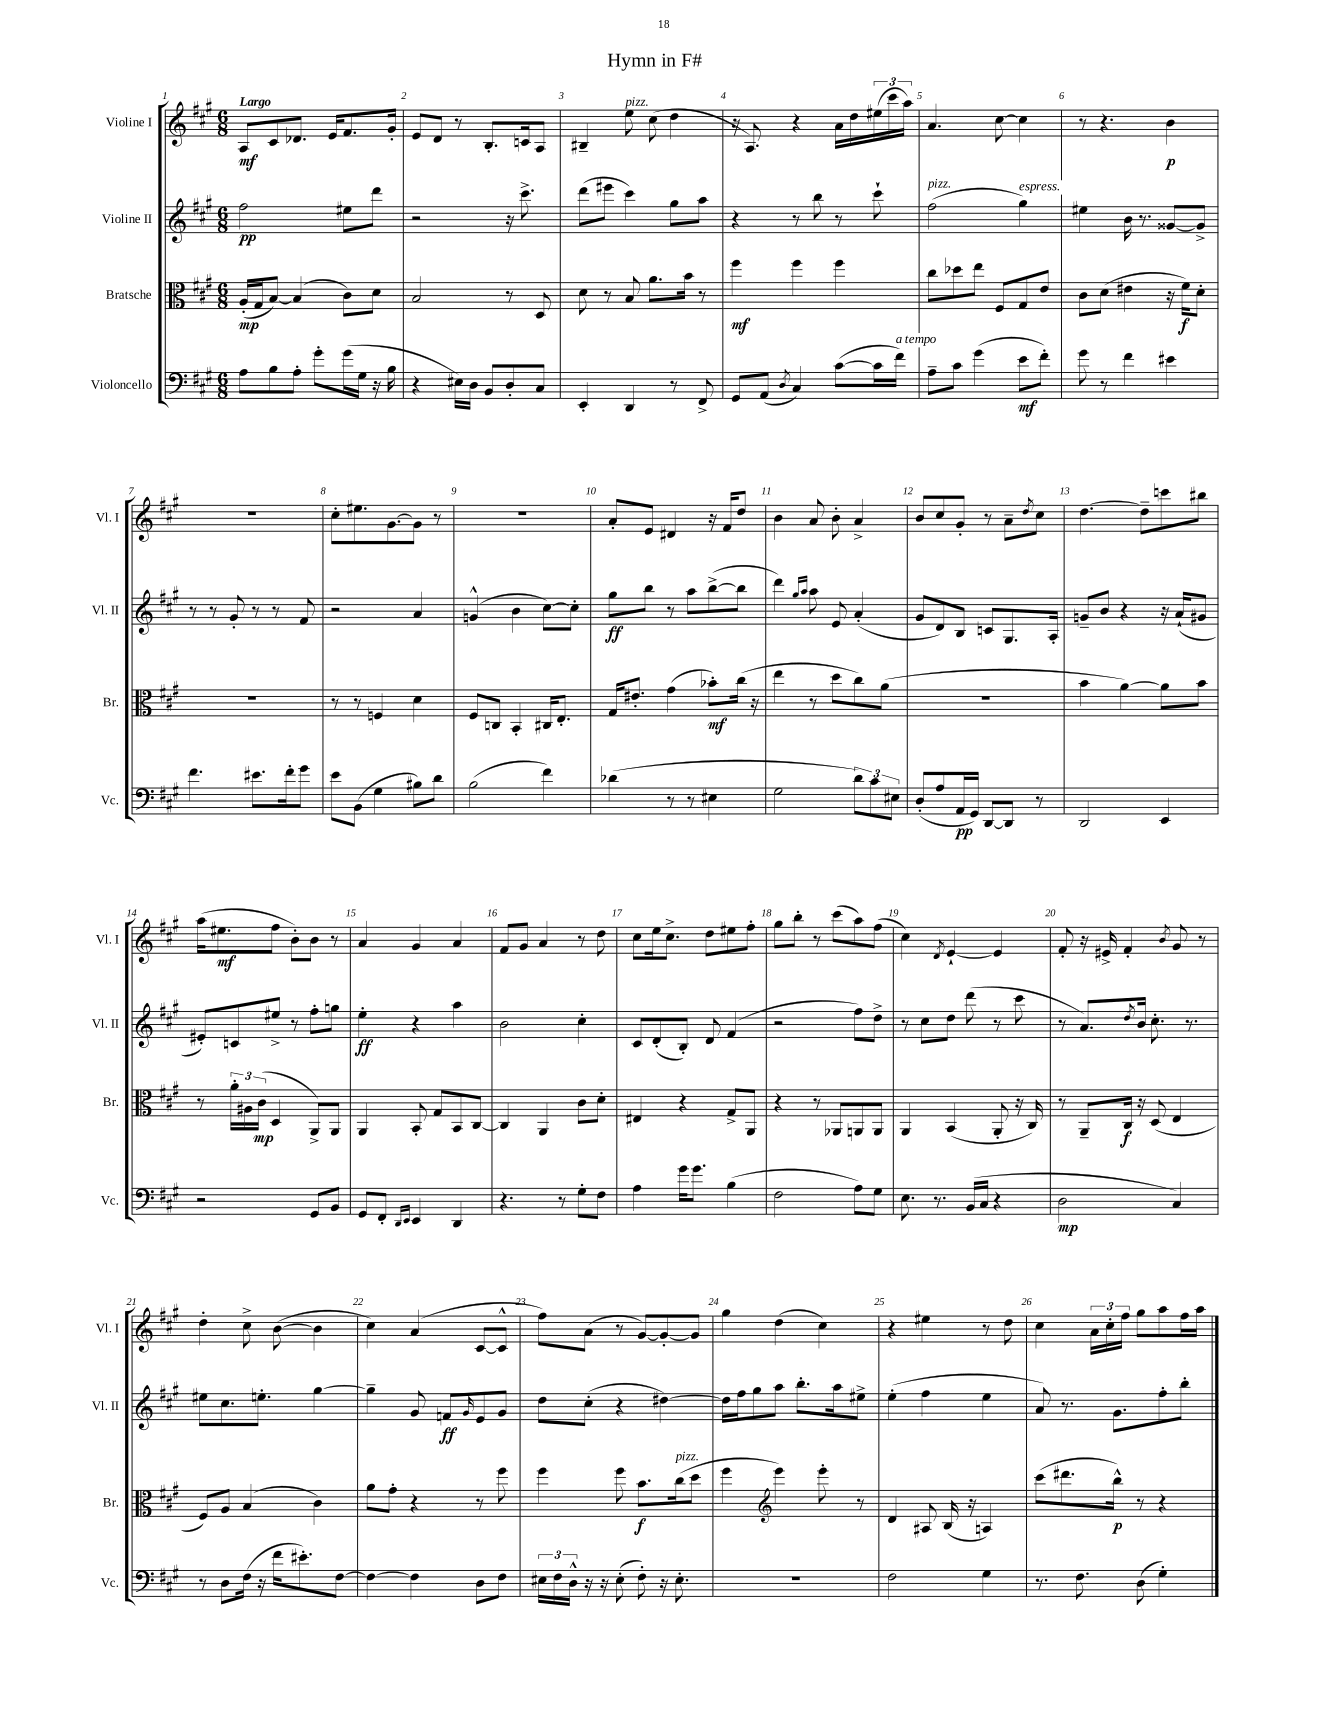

**kern	**dynam	**kern	**dynam	**kern	**dynam	**kern	**dynam
*part4	*part4	*part3	*part3	*part2	*part2	*part1	*part1
*staff4	*staff4	*staff3	*staff3	*staff2	*staff2	*staff1	*staff1
*I"Violoncello	*	*I"Bratsche	*	*I"Violine II	*	*I"Violine I	*
*I'Vc.	*	*I'Br.	*	*I'Vl. II	*	*I'Vl. I	*
*clefF4	*	*clefC3	*	*clefG2	*	*clefG2	*
*k[f#c#g#]	*	*k[f#c#g#]	*	*k[f#c#g#]	*	*k[f#c#g#]	*
*M6/8	*	*M6/8	*	*M6/8	*	*M6/8	*
=1	=1	=1	=1	=1	=1	=1	=1
!	!	!	!	!	!	!LO:TX:a:B:t=Largo	!
8A\L	.	(16A'/LL	mp	2ff#\	pp	8A/L	mf
.	.	16G#/J	.	.	.	.	.
8B\	.	[8B/J)	.	.	.	8c#/	.
8A'\J	.	(4B/]	.	.	.	8.d-X/J	.
8g#'\L	.	.	.	.	.	.	.
.	.	.	.	.	.	16e/KL	.
(16g#\L	.	8c#\L)	.	8ee#X\L	.	8.f#/	.
16G#\JJ	.	.	.	.	.	.	.
16r	.	8d\J	.	8ddd\J	.	.	.
16B\	.	.	.	.	.	16g#'/Jk	.
=2	=2	=2	=2	=2	=2	=2	=2
4r	.	2B/	.	2r	.	8e/L	.
.	.	.	.	.	.	8d/J	.
16E#X\LL)	.	.	.	.	.	8r	.
16D\JJ	.	.	.	.	.	.	.
8BB/L	.	.	.	.	.	8.B'/L	.
8D'/	.	8r	.	16r	.	.	.
.	.	.	.	8.ccc#^\	.	16cn/k	.
8C#/J	.	8D/	.	.	.	8A/J	.
=3	=3	=3	=3	=3	=3	=3	=3
4EE'/	.	8d\	.	(8ddd\L	.	4B#X~/	.
.	.	8r	.	8eee#X\J	.	.	.
!	!	!	!	!	!	!LO:TX:a:i:t=pizz.	!
4DD/	.	8B/	.	4ccc#\)	.	8ee\	.
.	.	8.a\L	.	.	.	(8cc#\	.
8r	.	.	.	8gg#\L	.	4dd\	.
.	.	16b\Jk	.	.	.	.	.
8FF#^/	.	8r	.	8aa\J	.	.	.
=4	=4	=4	=4	=4	=4	=4	=4
8GG#/L	.	4ff#\	mf	4r	.	16r	.
.	.	.	.	.	.	8.A/)	.
(8AA/J	.	.	.	.	.	.	.
8qD/	.	.	.	.	.	.	.
4C#/)	.	4ff#\	.	8r	.	4r	.
.	.	.	.	8bb\	.	.	.
([8c#\L	.	4ff#\	.	8r	.	16a\LL	.
.	.	.	.	.	.	16dd\	.
16c#\L]	.	.	.	8ccc#`\	.	(24ee#X\	.
.	.	.	.	.	.	24ccc#\	.
!LO:TX:a:i:t=a tempo	!	!	!	!	!	!	!
16f#\JJ)	.	.	.	.	.	.	.
.	.	.	.	.	.	24aa\JJ)	.
=5	=5	=5	=5	=5	=5	=5	=5
!	!	!	!	!LO:TX:a:i:t=pizz.	!	!	!
8A~\L	.	8cc#\L	.	(2ff#\	.	4.a/	.
8c#\J	.	8dd-X\	.	.	.	.	.
(4g#\	.	8ee\J	.	.	.	.	.
.	.	8F#/L	.	.	.	[8cc#\	.
!	!	!	!	!LO:TX:a:i:t=espress.	!	!	!
8e\L	mf	8G#/	.	4gg#\)	.	4cc#\]	.
8f#'\J)	.	8e/J	.	.	.	.	.
=6	=6	=6	=6	=6	=6	=6	=6
8g#\	.	8c#\L	.	4ee#X\	.	8r	.
8r	.	(8d\J	.	.	.	4.r	.
4f#\	.	4e#X\	.	16b\	.	.	.
.	.	.	.	8.r	.	.	.
4e#X\	.	16r	.	[8g##X/L	.	4b\	p
.	.	16f#\KL)	f	.	.	.	.
.	.	8d'\J	.	8g##^/J]	.	.	.
!!LO:LB:g=z
=7	=7	=7	=7	=7	=7	=7	=7
4.f#\	.	2.r	.	8r	.	2.r	.
.	.	.	.	8r	.	.	.
.	.	.	.	8g#'/	.	.	.
8.e#X\L	.	.	.	8r	.	.	.
.	.	.	.	8r	.	.	.
16f#'\k	.	.	.	.	.	.	.
8g#\J	.	.	.	8f#/	.	.	.
=8	=8	=8	=8	=8	=8	=8	=8
8e\L	.	8r	.	2r	.	8cc#'\L	.
(8BB\J	.	8r	.	.	.	8.ee#X\	.
4G#\	.	4Fn/	.	.	.	.	.
.	.	.	.	.	.	[8.g#\	.
8B#X\L)	.	4d\	.	4a/	.	8g#\J]	.
8d\J	.	.	.	.	.	8r	.
=9	=9	=9	=9	=9	=9	=9	=9
(2B\	.	8F#/L	.	(4gn^^/	.	2.r	.
.	.	8Cn/J	.	.	.	.	.
.	.	4BB'/	.	4b\	.	.	.
4f#\)	.	16C#X/KL	.	[8cc#\L)	.	.	.
.	.	8.E'/J	.	.	.	.	.
.	.	.	.	8cc#'\J]	.	.	.
=10	=10	=10	=10	=10	=10	=10	=10
(4d-X\	.	16G#/KL	.	8gg#\L	ff	8a'/L	.
.	.	8.e#X'/J	.	.	.	.	.
.	.	.	.	8bb\J	.	8e/J	.
8r	.	(4g#\	.	8r	.	4d#X/	.
8r	.	.	.	8aa\L	.	.	.
4E#X\	.	8b-X'\L)	mf	([8bb^\	.	16r	.
.	.	.	.	.	.	16f#/KL	.
.	.	(16cc#\Jk	.	8bb\J]	.	8dd/J	.
.	.	16r	.	.	.	.	.
=11	=11	=11	=11	=11	=11	=11	=11
2G#\	.	4ee\	.	4ddd\)	.	4b\	.
.	.	.	.	16qqgg#/LL	.	.	.
.	.	.	.	16qqaa/JJ	.	.	.
.	.	8r	.	8aa\	.	8a/	.
.	.	8dd\L	.	8e/	.	8b'\	.
12d\L)	.	8cc#\)	.	(4a'/	.	4a^/	.
12c#\	.	.	.	.	.	.	.
.	.	(8a\J	.	.	.	.	.
12E#X\J	.	.	.	.	.	.	.
=12	=12	=12	=12	=12	=12	=12	=12
(8D'/L	.	2.r	.	8g#/L	.	8b/L	.
8A/	.	.	.	8d/)	.	8cc#/	.
16AA/L	pp	.	.	8B/J	.	8g#'/J	.
16GG#/JJ)	.	.	.	.	.	.	.
[8DD/L	.	.	.	8cn/L	.	8r	.
8DD/J]	.	.	.	8.G#/	.	8a~\L	.
.	.	.	.	.	.	8qdd/	.
8r	.	.	.	.	.	8cc#\J	.
.	.	.	.	16A'/Jk	.	.	.
=13	=13	=13	=13	=13	=13	=13	=13
2DD/	.	4b\	.	8gn~/L	.	[4.dd\	.
.	.	.	.	8b/J	.	.	.
.	.	[4a\)	.	4r	.	.	.
.	.	.	.	.	.	8dd~\L]	.
4EE/	.	8a\L]	.	16r	.	8cccn\	.
.	.	.	.	(16a`/KL	.	.	.
.	.	8b\J	.	8g#X/J	.	8bb#X\J	.
!!LO:LB:g=z
=14	=14	=14	=14	=14	=14	=14	=14
2r	.	8r	.	8e#X'/L)	.	(16aa\KL	.
.	.	.	.	.	.	8.ee#X\	mf
.	.	24a'\LL	.	8cn/	.	.	.
.	.	24A#X\	.	.	.	.	.
.	.	(24c#\JJ	mp	.	.	.	.
.	.	4D/	.	8ee#X^/J	.	8ff#\J	.
.	.	.	.	8r	.	8b'\L)	.
8GG#/L	.	8AA^/L)	.	8ff#'\L	.	8b\J	.
8BB/J	.	8AA/J	.	8ggn\J	.	8r	.
=15	=15	=15	=15	=15	=15	=15	=15
8GG#/L	.	4AA/	.	4ee'\	ff	4a/	.
8FF#'/J	.	.	.	.	.	.	.
16qqDD/LL	.	.	.	.	.	.	.
16qqEE/JJ	.	.	.	.	.	.	.
4EE/	.	8BB'/	.	4r	.	4g#/	.
.	.	8G#/L	.	.	.	.	.
4DD/	.	8BB/	.	4aa\	.	4a/	.
.	.	[8C#/J	.	.	.	.	.
=16	=16	=16	=16	=16	=16	=16	=16
4.r	.	4C#/]	.	2b\	.	8f#/L	.
.	.	.	.	.	.	8g#/J	.
.	.	4AA/	.	.	.	4a/	.
8r	.	.	.	.	.	.	.
8G#'\L	.	8c#\L	.	4cc#'\	.	8r	.
8F#\J	.	8d'\J	.	.	.	8dd\	.
=17	=17	=17	=17	=17	=17	=17	=17
4A\	.	4E#X/	.	8c#/L	.	8cc#\L	.
.	.	.	.	(8d'/	.	16ee\k	.
.	.	.	.	.	.	8.cc#^\J	.
16g#\KL	.	4r	.	8B'/J)	.	.	.
8.g#\J	.	.	.	.	.	.	.
.	.	.	.	8d/	.	8dd\L	.
(4B\	.	8G#^/L	.	(4f#/	.	8ee#X\	.
.	.	8AA/J	.	.	.	8ff#'\J	.
=18	=18	=18	=18	=18	=18	=18	=18
2F#\	.	4r	.	2r	.	8gg#\L	.
.	.	.	.	.	.	8bb'\J	.
.	.	8r	.	.	.	8r	.
.	.	8AA-X/L	.	.	.	(8ccc#\L	.
8A\L)	.	8AAn/	.	8ff#\L)	.	8aa\)	.
8G#\J	.	8AA/J	.	8dd^\J	.	(8ff#\J	.
=19	=19	=19	=19	=19	=19	=19	=19
8.E\	.	4AA/	.	8r	.	4cc#\)	.
.	.	.	.	8cc#\L	.	.	.
8.r	.	.	.	.	.	.	.
.	.	.	.	.	.	8qd/	.
.	.	(4BB/	.	8dd\J	.	[4e`/	.
(16BB/LL	.	.	.	(8ddd\	.	.	.
16C#/JJ	.	.	.	.	.	.	.
4r	.	8AA'/	.	8r	.	4e/]	.
.	.	16r	.	8ccc#\	.	.	.
.	.	16C#/)	.	.	.	.	.
=20	=20	=20	=20	=20	=20	=20	=20
2D\	mp	8r	.	8r	.	8f#'/	.
.	.	8AA~/L	.	8.a/L)	.	16r	.
.	.	.	.	.	.	16e#X^/	.
.	.	16C#/Jk	f	.	.	4f#'/	.
.	.	.	.	8qdd/	.	.	.
.	.	16r	.	16b/Jk	.	.	.
.	.	(8D/	.	8.cc#'\	.	.	.
.	.	.	.	.	.	8qb/	.
4C#/)	.	4E/	.	.	.	8g#/	.
.	.	.	.	8.r	.	.	.
.	.	.	.	.	.	8r	.
!!LO:LB:g=z
=21	=21	=21	=21	=21	=21	=21	=21
8r	.	8F#/L)	.	8ee#X\L	.	4dd'\	.
8D\L	.	8A/J	.	8.cc#\	.	.	.
(16F#\Jk	.	(4B/	.	.	.	8cc#^\	.
16r	.	.	.	8.een'\J	.	.	.
16f#\KL	.	.	.	.	.	([8b\	.
8.e#X'\)	.	.	.	.	.	.	.
.	.	4c#\)	.	[4gg#\	.	4b\]	.
[8F#\J	.	.	.	.	.	.	.
=22	=22	=22	=22	=22	=22	=22	=22
4F#\_	.	8a\L	.	4gg#~\]	.	4cc#\)	.
.	.	8g#'\J	.	.	.	.	.
4F#\]	.	4r	.	8g#/	.	(4a/	.
.	.	.	.	8fn/L	ff	.	.
.	.	.	.	16qqg#/	.	.	.
8D\L	.	8r	.	8e/	.	[8c#/L	.
8F#\J	.	8ff#\	.	8g#/J	.	8c#^^/J]	.
=23	=23	=23	=23	=23	=23	=23	=23
24E#X\LL	.	4ff#\	.	8dd\L	.	8ff#\L)	.
24F#\	.	.	.	.	.	.	.
24D^^\JJ	.	.	.	.	.	.	.
16r	.	.	.	(8cc#'\J	.	(8a\J	.
16r	.	.	.	.	.	.	.
(8E#'\	.	8ff#\	.	4r	.	8r	.
8F#'\)	.	8.b\L	f	.	.	[8g#/L)	.
16r	.	.	.	[4dd#X\)	.	8g#'/_	.
!	!	!LO:TX:a:i:t=pizz.	!	!	!	!	!
8.E#'\	.	(16cc#\k	.	.	.	.	.
.	.	8dd\J	.	.	.	8g#/J]	.
=24	=24	=24	=24	=24	=24	=24	=24
2.r	.	4ff#\	.	16dd#\LL]	.	4gg#\	.
.	.	.	.	16ff#\J	.	.	.
.	.	.	.	8gg#\	.	.	.
*	*	*clefG2	*	*	*	*	*
.	.	4eee\)	.	8aa\J	.	(4dd\	.
.	.	.	.	8.bb'\L	.	.	.
.	.	8eee'\	.	.	.	4cc#\)	.
.	.	.	.	16aa\k	.	.	.
.	.	8r	.	8ee#X^\J	.	.	.
=25	=25	=25	=25	=25	=25	=25	=25
2F#\	.	4d/	.	(4ee'\	.	4r	.
.	.	8A#X/	.	4ff#\	.	4ee#X\	.
.	.	(16B/	.	.	.	.	.
.	.	16r	.	.	.	.	.
4G#\	.	4An/)	.	4ee\	.	8r	.
.	.	.	.	.	.	8dd\	.
=26	=26	=26	=26	=26	=26	=26	=26
8.r	.	(8ccc#\L	.	8a/)	.	4cc#\	.
.	.	8.ddd#X\	.	8.r	.	.	.
8.F#\	.	.	.	.	.	.	.
.	.	.	.	.	.	24a\LL	.
.	.	.	.	.	.	24cc#'\	.
.	.	16bb^^\Jk)	p	8.g#\L	.	.	.
.	.	.	.	.	.	24ff#\JJ	.
(8D\	.	8r	.	.	.	8gg#\L	.
4G#'\)	.	4r	.	8ff#'\	.	8aa\	.
.	.	.	.	8bb'\J	.	16ff#\L	.
.	.	.	.	.	.	16aa\JJ	.
==	==	==	==	==	==	==	==
*-	*-	*-	*-	*-	*-	*-	*-
